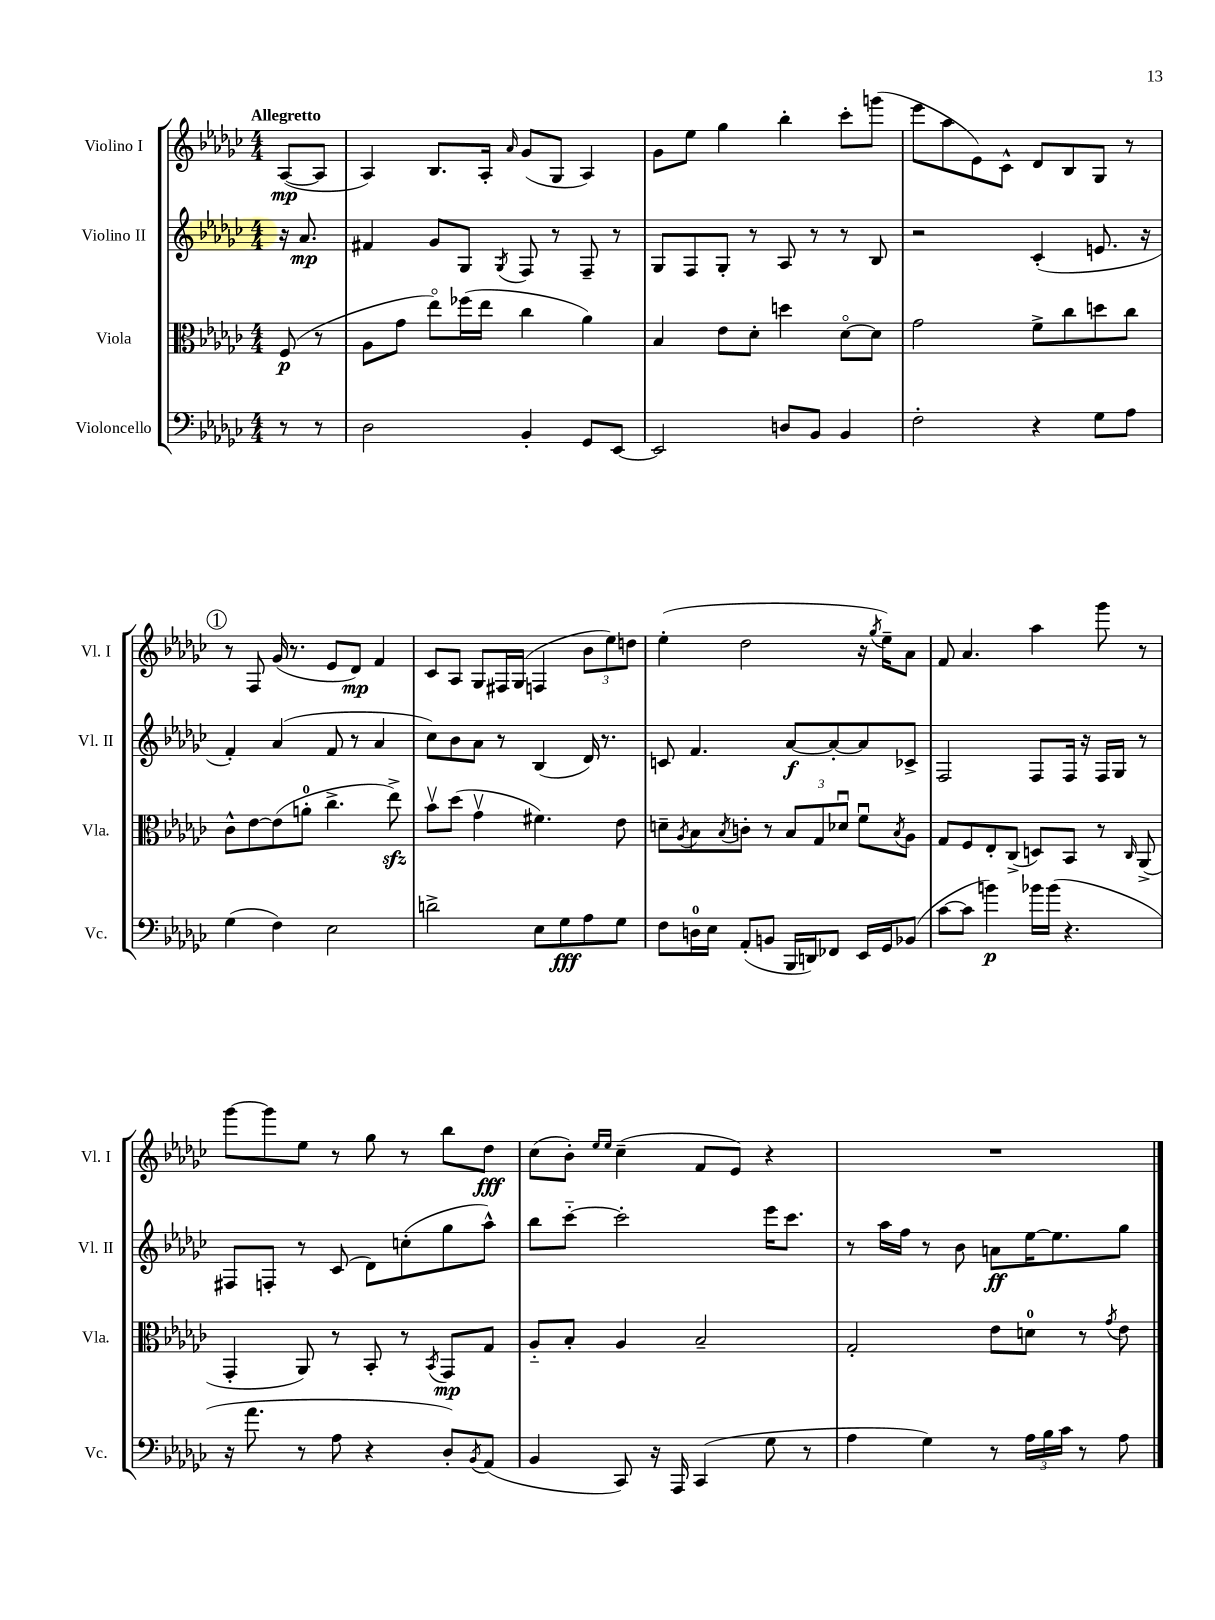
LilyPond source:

<<
\new StaffGroup <<
\new Staff = "s0" \with { instrumentName = "Violino I" shortInstrumentName = "Vl. I" } {
    \clef treble \key ges \major \numericTimeSignature \time 4/4 \partial 4 \tempo "Allegretto"
    aes8~\mp( aes8 |
    aes4) bes8. aes16-. \grace { aes'16 } ges'8( ges8 aes4) |
    ges'8 ees''8 ges''4 bes''4-. ces'''8-. g'''8( |
    ees'''8 aes''8 ees'8) ces'8-^ des'8 bes8 ges8 r8 |
    \mark \markup { \circle "1" } r8 f8 ges'16( r8. ees'8 des'8\mp) f'4 |
    ces'8 aes8 ges8 fis16 ges16( f4 \tuplet 3/2 { bes'8 ees''8) d''8 } |
    ees''4-.( des''2 r16 \acciaccatura { ges''8 } ees''16--) aes'8 |
    f'8 aes'4. aes''4 ges'''8 r8 |
    ges'''8~ ges'''8 ees''8 r8 ges''8 r8 bes''8 des''8\fff |
    ces''8( bes'8-.) \grace { ees''16 ees''16 } ces''4--( f'8 ees'8) r4 |
    R1 \bar "|." |
}
\new Staff = "s1" \with { instrumentName = "Violino II" shortInstrumentName = "Vl. II" } {
    \clef treble \key ges \major \numericTimeSignature \time 4/4 \partial 4
    r16 aes'8.\mp |
    fis'4 ges'8 ges8 \acciaccatura { ges8 } f8 r8 f8-- r8 |
    ges8 f8 ges8-. r8 aes8 r8 r8 bes8 |
    r2 ces'4-.( e'8. r16 |
    \mark \markup { \circle "1" } f'4-.) aes'4( f'8 r8 aes'4 |
    ces''8) bes'8 aes'8 r8 bes4( des'16) r8. |
    c'8 f'4. aes'8~\f aes'8~-. aes'8 ces'8-> |
    f2 f8 f16 r16 f16 ges16 r8 |
    fis8 f8-. r8 ces'8( des'8) c''8-.( ges''8 aes''8-^) |
    bes''8 ces'''8~-_ ces'''2-. ees'''16 ces'''8. |
    r8 aes''16 f''16 r8 bes'8 a'8\ff ees''16~ ees''8. ges''8 \bar "|." |
}
\new Staff = "s2" \with { instrumentName = "Viola" shortInstrumentName = "Vla." } {
    \clef alto \key ges \major \numericTimeSignature \time 4/4 \partial 4
    f8\p( r8 |
    aes8 ges'8 ees''8\flageolet) fes''16( ees''16 ces''4 aes'4) |
    bes4 ees'8 des'8-. d''4 des'8~\flageolet des'8 |
    ges'2 f'8-> ces''8 d''8 ces''8 |
    \mark \markup { \circle "1" } ces'8-^ ees'8~ ees'8( a'8-0-. ces''4.-> ees''8->\sfz) |
    bes'8\upbow des''8( ges'4\upbow fis'4.) ees'8 |
    d'8-- \acciaccatura { aes8 } bes8 \acciaccatura { bes8 } c'8-. r8 \tuplet 3/2 { bes8 ges8 des'8\downbow } f'8\downbow \acciaccatura { bes8 } aes8 |
    ges8 f8 ees8-. ces8->( d8) bes,8 r8 \grace { ces16 } aes,8->( |
    ges,4-. aes,8) r8 bes,8-. r8 \acciaccatura { bes,8 } ges,8\mp ges8 |
    aes8-_ bes8-. aes4 bes2-- |
    ges2-. ees'8 d'8-0 r8 \acciaccatura { ges'8 } ees'8 \bar "|." |
}
\new Staff = "s3" \with { instrumentName = "Violoncello" shortInstrumentName = "Vc." } {
    \clef bass \key ges \major \numericTimeSignature \time 4/4 \partial 4
    r8 r8 |
    des2 bes,4-. ges,8 ees,8~ |
    ees,2 d8 bes,8 bes,4 |
    f2-. r4 ges8 aes8 |
    \mark \markup { \circle "1" } ges4( f4) ees2 |
    d'2-> ees8 ges8\fff aes8 ges8 |
    f8 d16-0 ees16 aes,8-.( b,8 bes,,16 d,16) fes,8 ees,16 ges,16 bes,8( |
    ces'8~ ces'8 b'4\p) bes'16 bes'16( r4. |
    r16 aes'8. r8 aes8 r4 des8-.) \acciaccatura { bes,8 } aes,8( |
    bes,4 ces,8) r16 aes,,16 ces,4( ges8 r8 |
    aes4 ges4) r8 \tuplet 3/2 { aes16 bes16 ces'16 } r8 aes8 \bar "|." |
}
>>
>>
\layout { \context { \Score \remove "Bar_number_engraver" } }
